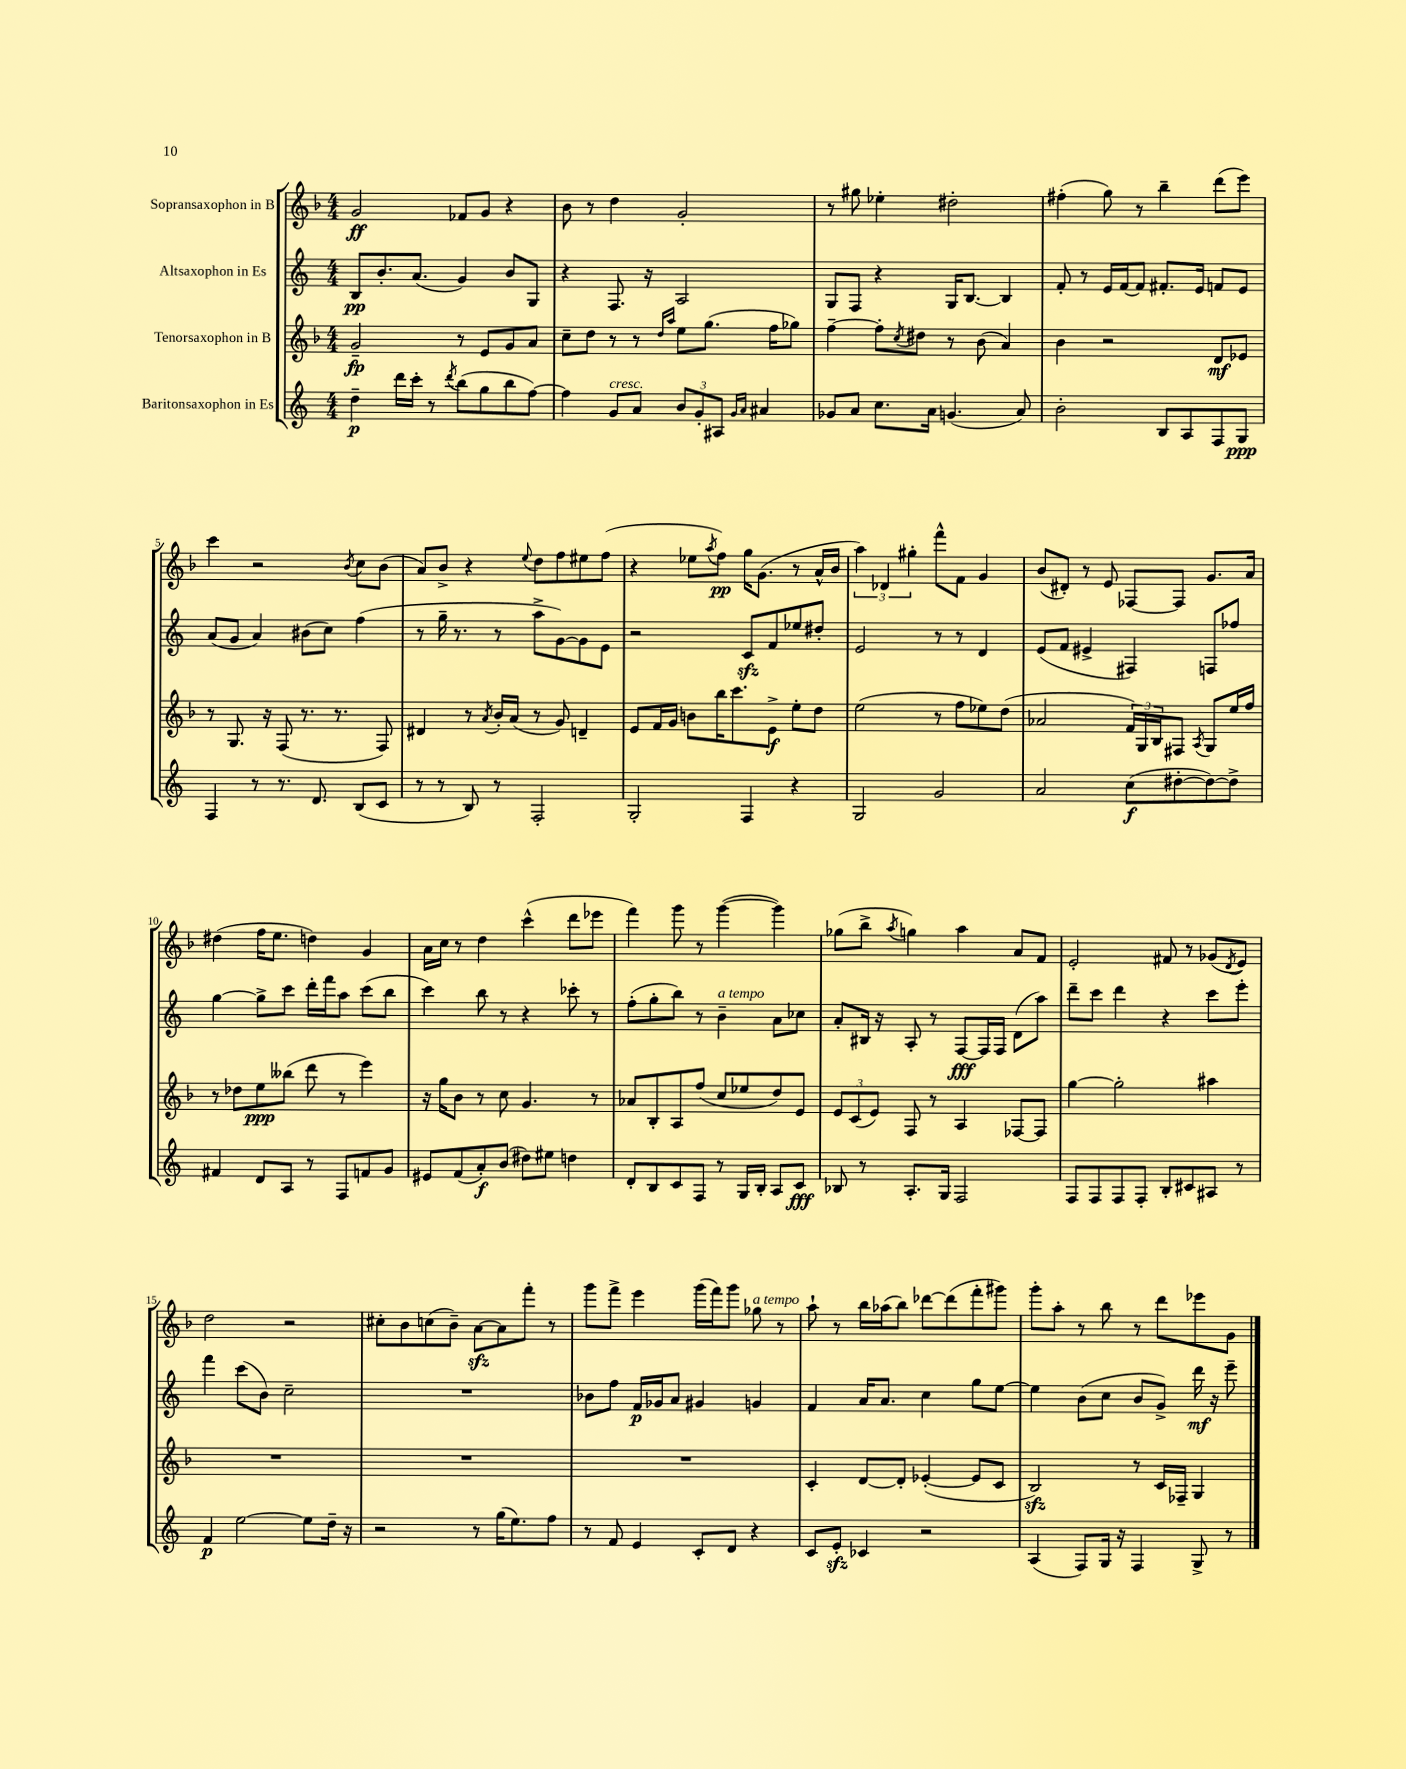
<<
\new StaffGroup <<
\new Staff = "s0" \with { instrumentName = "Sopransaxophon in B" } {
    \clef treble \key f \major \numericTimeSignature \time 4/4
    g'2\ff fes'8 g'8 r4 |
    bes'8 r8 d''4 g'2-. |
    r8 gis''8 ees''4-. dis''2-. |
    fis''4-.( g''8) r8 bes''4-- d'''8( e'''8) |
    c'''4 r2 \acciaccatura { bes'8 } c''8 bes'8( |
    a'8) bes'8-> r4 \appoggiatura { e''8 } d''8 f''8 eis''8 f''8( |
    r4 ees''8 \acciaccatura { a''8 } f''8\pp) g''16 g'8.( r8 a'16-^ bes'16 |
    \tuplet 3/2 { a''4) des'4 gis''4-. } f'''8-^ f'8 g'4 |
    bes'8( dis'8-.) r8 e'8 fes8~ fes8 g'8. a'16 |
    dis''4( f''16 e''8. d''4) g'4 |
    a'16 c''16 r8 d''4 c'''4-^( d'''8 ees'''8 |
    f'''4) g'''8 r8 g'''4~( g'''4) |
    ges''8( bes''8-> \acciaccatura { a''8 } g''4) a''4 a'8 f'8 |
    e'2-. fis'8 r8 ges'8( \acciaccatura { d'8 } e'8) |
    d''2 r2 |
    cis''8-. bes'8 c''8( bes'8--) a'8~\sfz a'8 f'''8-. r8 |
    g'''8 f'''8-> e'''4 g'''16( f'''16) g'''8 ges''8^\markup { \italic "a tempo" } r8 |
    a''8-! r8 bes''16 aes''16( bes''8) des'''8~ des'''8( f'''8-. gis'''8) |
    g'''8-. a''8-. r8 bes''8 r8 d'''8 ees'''8 g'8 \bar "|." |
}
\new Staff = "s1" \with { instrumentName = "Altsaxophon in Es" } {
    \clef treble \key c \major \numericTimeSignature \time 4/4
    b8\pp b'8.-. a'8.( g'4) b'8 g8 |
    r4 f8. r16 a2 |
    g8 f8 r4 g16 b8.~ b4 |
    f'8-. r8 e'16 f'16~ f'8 fis'8.-. e'16 f'8 e'8 |
    a'8( g'8 a'4) bis'8( c''8) f''4( |
    r8 g''16-- r8. r8 a''8-> g'8~) g'8 e'8 |
    r2 c'8\sfz f'8 ees''8 dis''8-. |
    e'2 r8 r8 d'4 |
    e'8( f'8 eis'4-> fis4) f8 fes''8 |
    g''4~ g''8-> c'''8 d'''16-. f'''16 a''8 c'''8( b''8 |
    c'''4) b''8 r8 r4 ces'''8-. r8 |
    f''8-.( g''8-. b''8) r8 b'4--^\markup { \italic "a tempo" } a'8 ces''8 |
    a'8-. bis16 r16 a8-. r8 f8~\fff f16 f16 d'8( a''8) |
    d'''8-- c'''8 d'''4 r4 c'''8 e'''8-. |
    f'''4 c'''8( b'8) c''2-- |
    R1 |
    bes'8 f''8 f'16\p ges'16 a'8 gis'4 g'4 |
    f'4 a'16 a'8. c''4 g''8 e''8~ |
    e''4 b'8( c''8 b'8 g'8->) d'''16\mf r16 e'''8-- \bar "|." |
}
\new Staff = "s2" \with { instrumentName = "Tenorsaxophon in B" } {
    \clef treble \key f \major \numericTimeSignature \time 4/4
    g'2--\fp r8 e'8 g'8 a'8 |
    c''8-- d''8 r8 r8 \grace { d''16 a''16 } e''8 g''8.( f''16 ges''8) |
    f''4~-- f''8-. \acciaccatura { c''8 } dis''8 r8 bes'8( a'4) |
    bes'4 r2 d'8\mf ees'8 |
    r8 g8. r16 f8( r8. r8. f8) |
    dis'4 r8 \acciaccatura { a'8 } bes'16-. a'16( r8 g'8) d'4-- |
    e'8 f'16 g'16 b'8 bes''16 c'''8. e'8->\f e''8-. d''8 |
    e''2( r8 f''8 ees''8) d''8( |
    aes'2 \tuplet 3/2 { f'16) g16 bes16 } fis8 \acciaccatura { a8 } g8 e''16 f''16 |
    r8 des''8 e''8\ppp beses''8( d'''8 r8 e'''4) |
    r16 g''16 bes'8 r8 c''8 g'4. r8 |
    aes'8 bes8-. a8 f''8( c''8 ees''8 d''8) e'8 |
    \tuplet 3/2 { e'8 c'8( e'8) } f8 r8 a4 fes8~ fes8 |
    g''4~ g''2-. ais''4 |
    R1 |
    R1 |
    R1 |
    c'4-. d'8~ d'8-. ees'4~-.( ees'8 c'8 |
    bes2\sfz) r8 c'16 fes16-- g4 \bar "|." |
}
\new Staff = "s3" \with { instrumentName = "Baritonsaxophon in Es" } {
    \clef treble \key c \major \numericTimeSignature \time 4/4
    d''4--\p d'''16 c'''16-. r8 \acciaccatura { d'''8 } b''8( g''8 b''8 f''8~) |
    f''4 g'8^\markup { \italic "cresc." } a'8 \tuplet 3/2 { b'8 g'8-. ais8 } \grace { g'16 a'16 } ais'4 |
    ges'8 a'8 c''8. a'16 g'4.( a'8) |
    b'2-. b8 a8 f8 g8\ppp |
    f4 r8 r8. d'8. b8( c'8 |
    r8 r8 b8) r8 f2-. |
    g2-. f4 r4 |
    g2 g'2 |
    a'2 c''8\f( dis''8~-. dis''8~) dis''8-> |
    fis'4 d'8 a8 r8 f8 f'8 g'8 |
    eis'8 f'8( a'8-.\f) b'8( dis''8) eis''8 d''4 |
    d'8-. b8 c'8 f8 r8 g16 b16-. a8 c'8\fff |
    bes8 r8 a8.-. g16 f2 |
    f8 f8 f8 f8-. b8-. cis'8 ais8 r8 |
    f'4\p e''2~ e''8 d''16-- r16 |
    r2 r8 g''16( e''8.) f''8 |
    r8 f'8 e'4 c'8-. d'8 r4 |
    c'8 e'8-.\sfz ces'4 r2 |
    a4( f8) g16 r16 f4 g8-> r8 \bar "|." |
}
>>
>>
